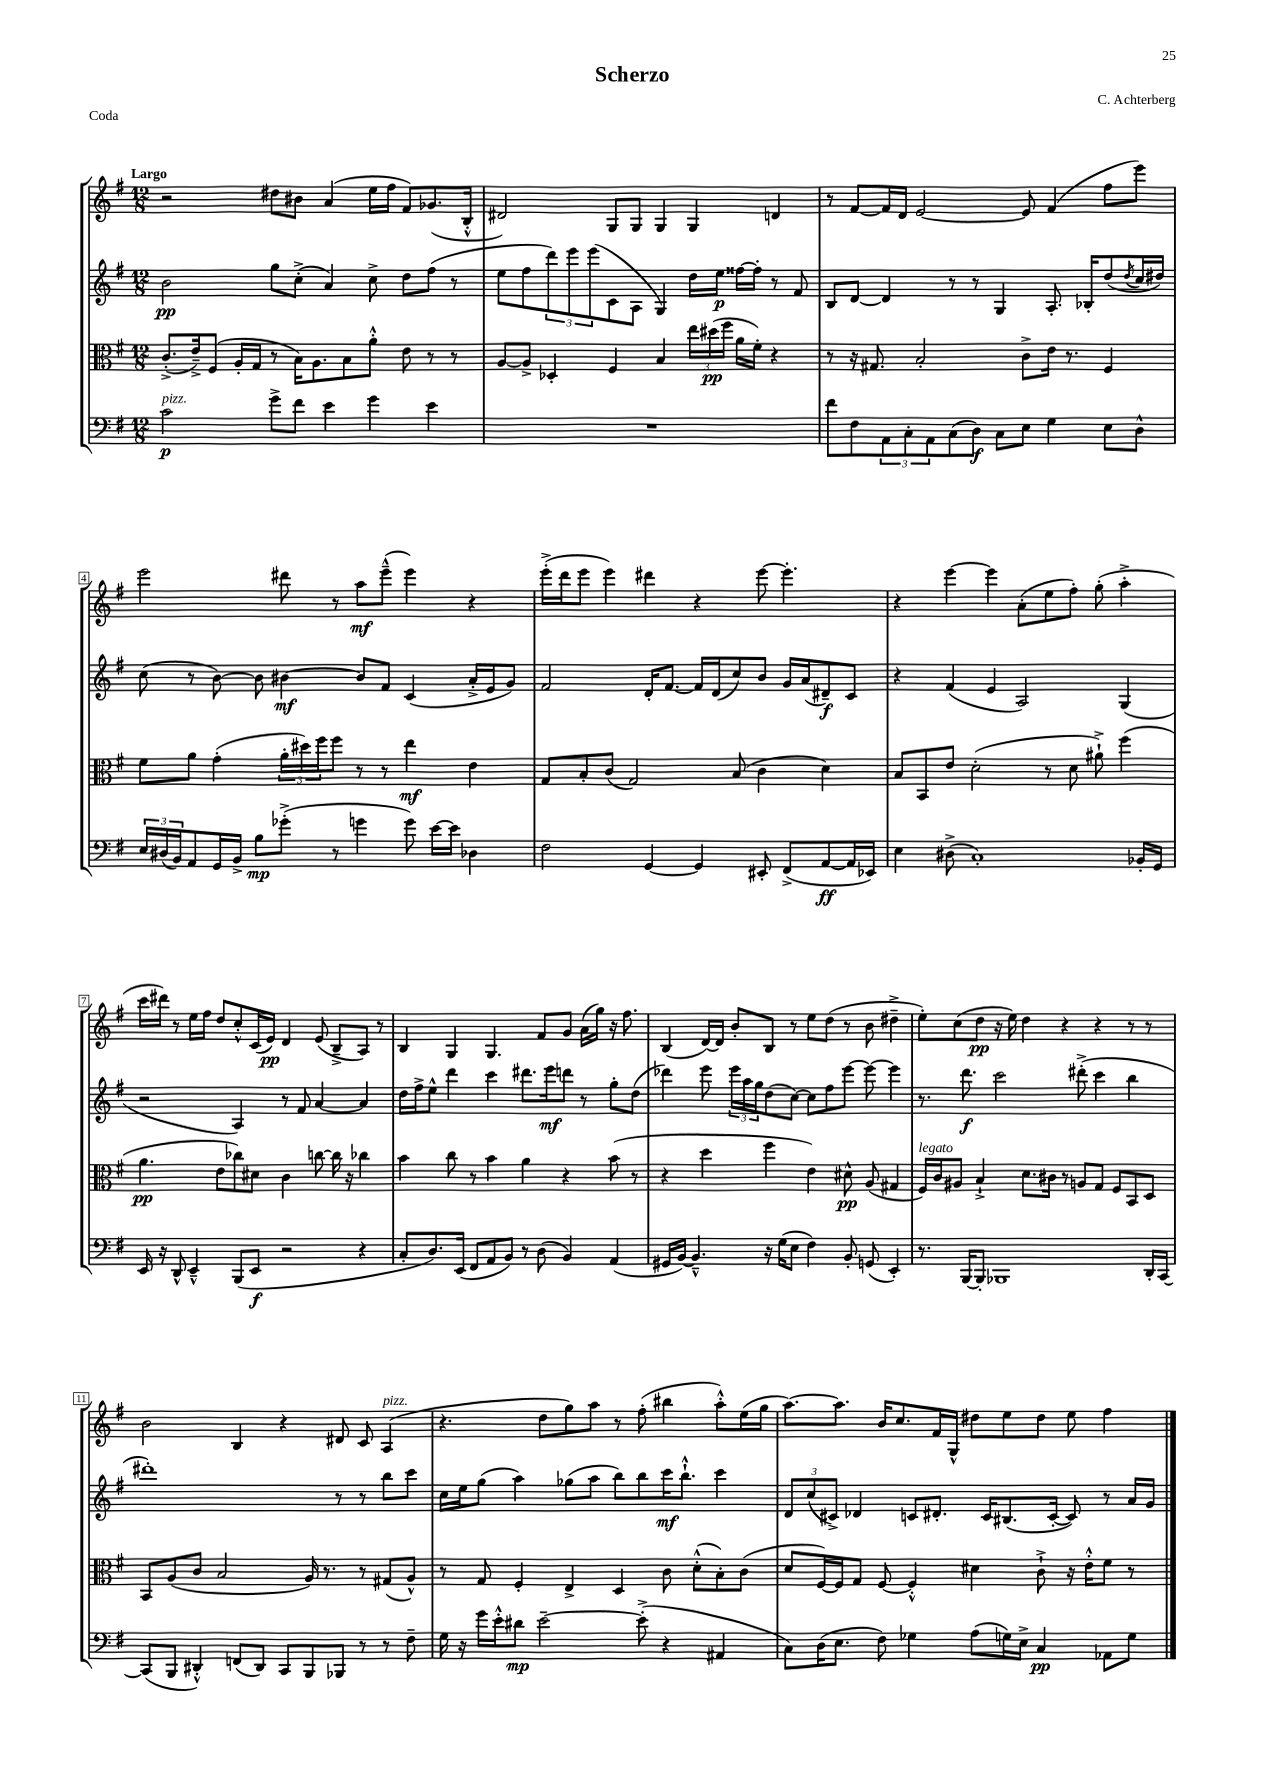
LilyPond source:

\header { title = "Scherzo" composer = "C. Achterberg" piece = "Coda" }
<<
\new StaffGroup <<
\new Staff = "s0" {
    \clef treble \key g \major \numericTimeSignature \time 12/8 \tempo "Largo"
    r2 dis''8 bis'8 a'4( e''16 fis''16 fis'8) ges'8.( b16-.-^ |
    dis'2) g8 g8 g4 g4 d'4 |
    r8 fis'8~ fis'16 d'16 e'2~ e'8 fis'4( fis''8 e'''8) |
    e'''2 dis'''8 r8 a''8\mf e'''8---^( e'''4) r4 |
    e'''16-.->( d'''16 e'''8 e'''4) dis'''4 r4 e'''8~ e'''4.-. |
    r4 e'''4~ e'''4 a'8-.( e''8 fis''8-.) g''8-.( a''4-.-> |
    c'''16 dis'''16) r8 e''16 fis''16 d''8 c''8-.-^ c'16( e'16\pp) d'4 e'8( b8---> a8) r8 |
    b4 g4 g4. fis'8 g'8 a'16( g''16) r16 fis''8. |
    b4( d'16~) d'16 b'8-. b8 r8 e''8 d''8( r8 b'8 dis''4---> |
    e''8-.) c''8( d''8\pp r16 e''16) d''4 r4 r4 r8 r8 |
    b'2 b4 r4 dis'8 c'8 a4^\markup { \italic "pizz." }( |
    r4. d''8 g''8) a''8 r8 fis''8-.( bis''4 a''8-.-^) e''16( g''16 |
    a''8.~) a''8. b'16 c''8. fis'16 g16-^ dis''8 e''8 dis''8 e''8 fis''4 \bar "|." |
}
\new Staff = "s1" {
    \clef treble \key g \major \numericTimeSignature \time 12/8
    b'2\pp g''8 c''8-.->( a'4) c''8-> d''8 fis''8( r8 |
    e''8 fis''8 \tuplet 3/2 { d'''8) e'''8 e'''8( } c'8 a8 g4) d''16 e''16\p fisis''16~ fisis''16-. r8 fis'8 |
    b8 d'8~ d'4 r8 r8 g4 a8.-. bes16-. d''8( \acciaccatura { d''8 } c''16 dis''16) |
    c''8( r8 b'8~) b'8 bis'4~\mf bis'8 fis'8 c'4( a'16-.-> e'16 g'8) |
    fis'2 d'16-. fis'8.~ fis'16 d'16( c''8) b'8 g'16 a'16( dis'8--\f) c'8 |
    r4 fis'4( e'4 a2) g4( |
    r2 a4) r8 fis'8 a'4~ a'4 |
    d''16 fis''16-> e''8-^ d'''4 c'''4 dis'''8. e'''16\mf d'''8 r8 g''8-. d''8( |
    des'''4) e'''8 \tuplet 3/2 { e'''16 a''16 g''16 } d''8( c''8~) c''8 fis''8 e'''8~ e'''8~ e'''4 |
    r8. d'''8.\f c'''2 dis'''8-.->( c'''4 b''4 |
    dis'''1-.) r8 r8 b''8 c'''8 |
    c''16 e''16 g''8( a''4) ges''8( a''8 b''8) b''8 c'''16\mf b''8.-!-^ c'''4 |
    \tuplet 3/2 { d'8 c''8( cis'8->) } des'4 c'8 dis'8.-. c'16 bis8.( c'16~-. c'8) r8 a'16 g'16 \bar "|." |
}
\new Staff = "s2" {
    \clef alto \key g \major \numericTimeSignature \time 12/8
    c'8.-.->( e'16--->) fis8( a16-. g16 r8 b16) a8. b8 a'8-.-^ e'8 r8 r8 |
    a8~ a8-> des4-. fis4 b4 \tuplet 3/2 { e''16 dis''16\pp( fis''16 } a'16 fis'16-.) r4 |
    r8 r16 gis8. b2-. c'8-> e'16 r8. fis4 |
    fis'8 a'8 g'4-.( \tuplet 3/2 { a'16-. dis''16) fis''16 } fis''8 r8 r8 e''4\mf e'4 |
    g8 b8-. c'8( g2) b8( c'4 d'4) |
    b8 b,8 e'8 d'2-.( r8 d'8 ais'8-!->) fis''4( |
    a'4.\pp e'8 ces''8) dis'8 c'4 c''8~ c''16 r16 ces''4 |
    b'4 c''8 r8 b'4 a'4 r4 b'8( r8 |
    r4 d''4 fis''4 e'4) dis'8-^\pp a8( gis4 |
    fis16^\markup { \italic "legato" }) c'16 ais8 b4-!-> d'8. cis'16 r8 a8 g8 fis8 b,8 d8 |
    b,8 a8( c'8 b2 a16) r8. r8 gis8( a8-^) |
    r8 g8 fis4-. e4-> d4 c'8 d'8-.-^( b8-.) c'8( |
    d'8 fis16~) fis16 g8 fis8~ fis4-.-^ dis'4 c'8-!-> r16 e'16-.-^ fis'8 r8 \bar "|." |
}
\new Staff = "s3" {
    \clef bass \key g \major \numericTimeSignature \time 12/8
    c'2\p^\markup { \italic "pizz." } g'8-> fis'8 e'4 g'4 e'4 |
    R1. |
    fis'8 fis8 \tuplet 3/2 { a,8 c8-. a,8 } c8( d8\f) c8 e8 g4 e8 d8-^ |
    \tuplet 3/2 { e16 dis16( b,16) } a,8 g,16 b,16-> b8\mp ges'8-.->( r8 g'4 g'8) e'16~ e'16 des4 |
    fis2 g,4~ g,4 eis,8-. fis,8->( a,8~\ff a,16 ees,16) |
    e4 dis8->( c1-.) bes,16-. g,16 |
    e,16 r16 d,8-^ e,4---^ b,,8( e,8\f r2 r4 |
    c8-. d8.) e,16( fis,8 a,8 b,8) r8 d8( b,4) a,4( |
    gis,16 b,16~) b,4.---^ r16 g16( e8 fis4) b,8-. g,8( e,4-.) |
    r8. b,,16~ b,,8-. bes,,1 d,16-. c,16~ |
    c,8( b,,8 dis,4-.-^) f,8( dis,8) c,8 b,,8 bes,,8 r8 r8 fis8-- |
    g16 r16 g'16 e'16-.-^ dis'8\mp e'2~-- e'8-.->( r4 ais,4 |
    c8) d16( e8. fis8) ges4 a8( g16) e16-> c4\pp aes,8 g8 \bar "|." |
}
>>
>>
\layout { \context { \Score \override BarNumber.stencil = #(make-stencil-boxer 0.1 0.3 ly:text-interface::print) } }
